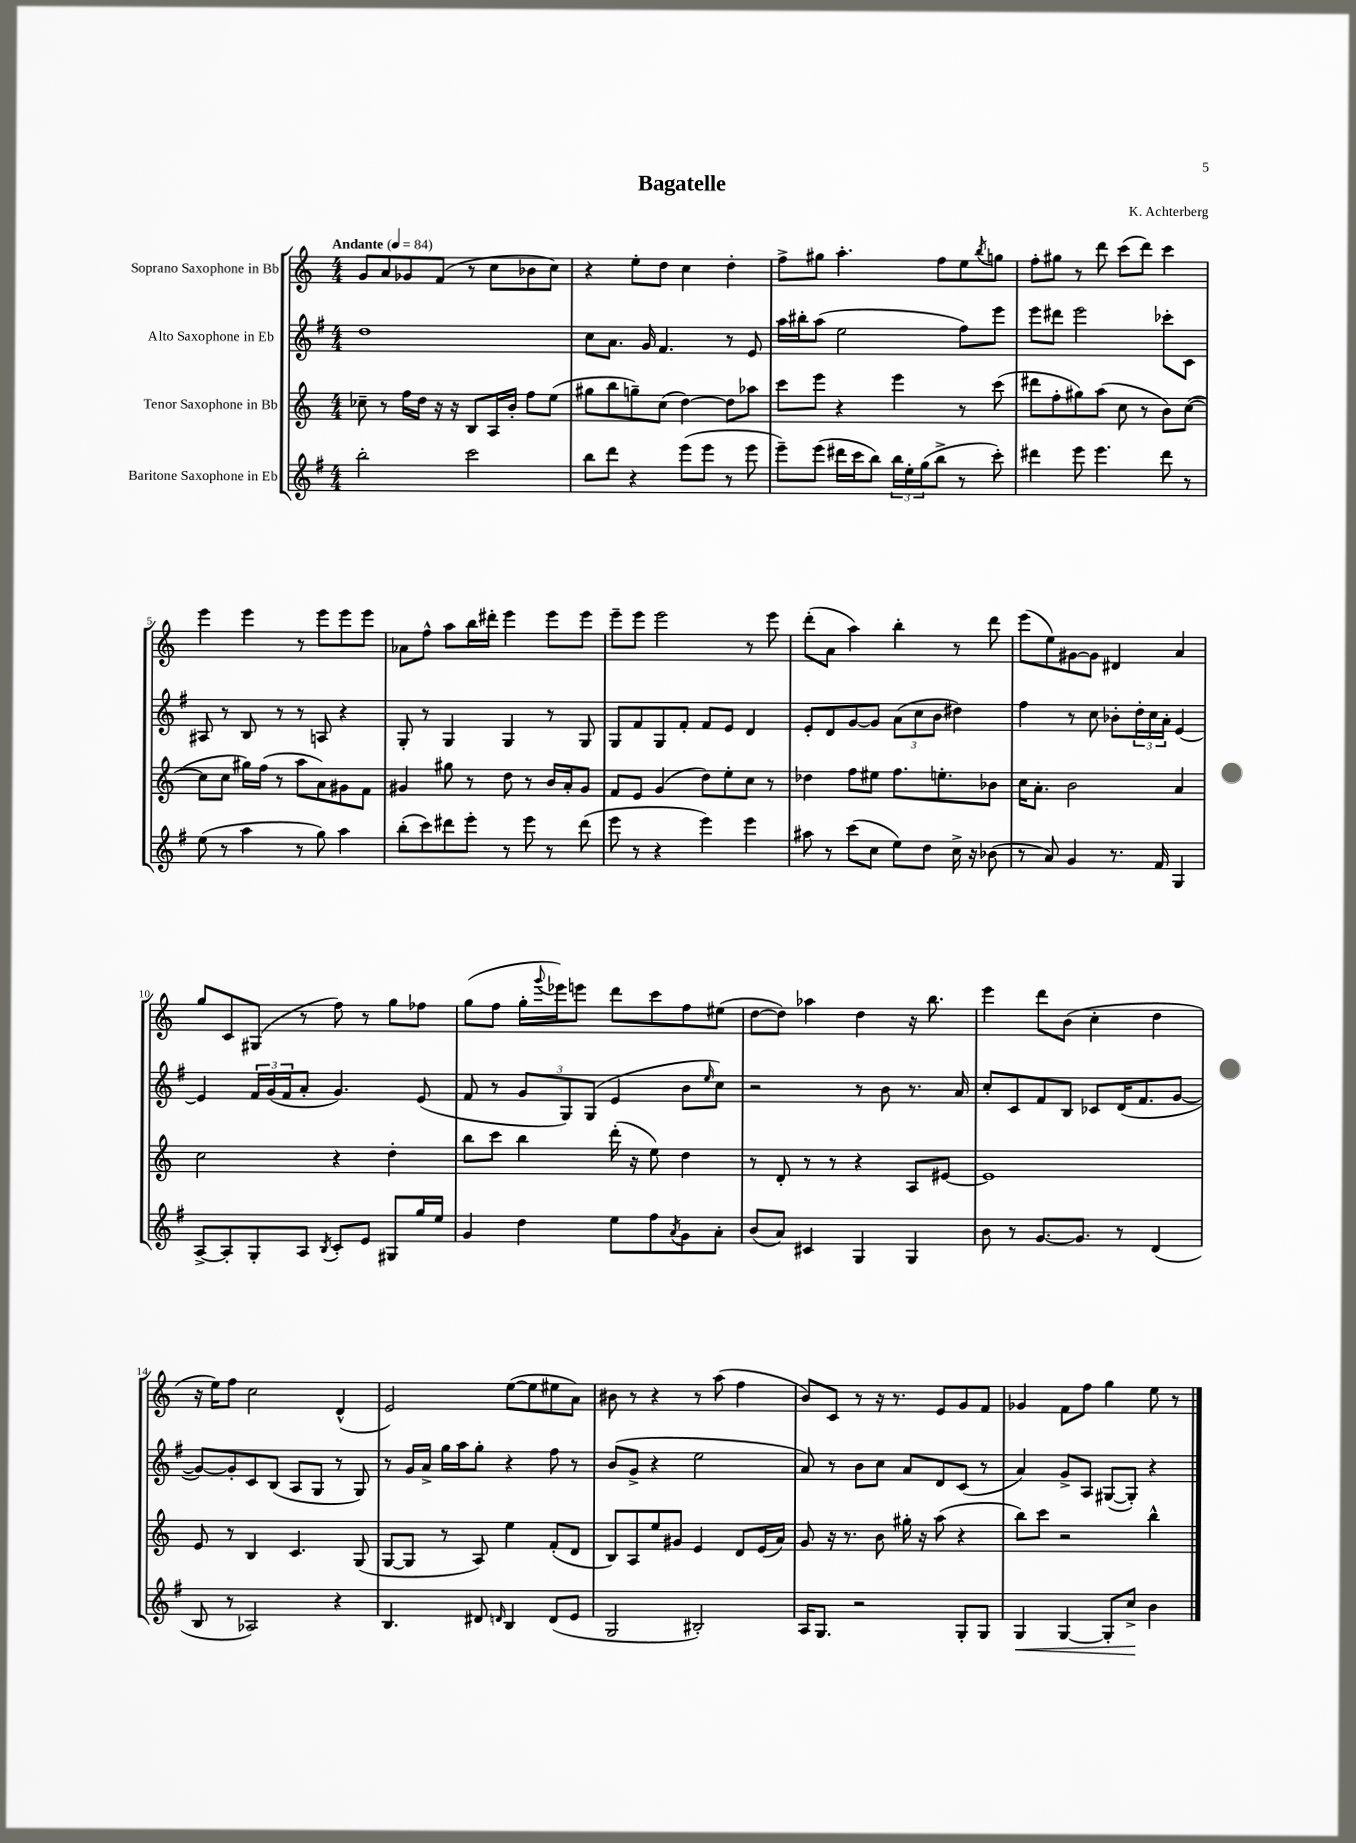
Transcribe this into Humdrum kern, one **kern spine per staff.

**kern	**dynam	**kern	**kern	**kern
*part4	*part4	*part3	*part2	*part1
*staff4	*staff4	*staff3	*staff2	*staff1
*I"Baritone Saxophone in Eb	*	*I"Tenor Saxophone in Bb	*I"Alto Saxophone in Eb	*I"Soprano Saxophone in Bb
*clefG2	*	*clefG2	*clefG2	*clefG2
*k[f#]	*	*k[]	*k[f#]	*k[]
*M4/4	*	*M4/4	*M4/4	*M4/4
*MM84	*	*MM84	*MM84	*MM84
=1	=1	=1	=1	=1
!	!	!	!	!LO:TX:a:B:t=Andante
2bb'\	.	8cc-X~\	1dd	8g/L
.	.	8r	.	8a/
.	.	16ff\LL	.	8g-X/
.	.	16dd\JJ	.	.
.	.	16r	.	(8f/J
.	.	16r	.	.
2ccc\	.	8B/L	.	8r
.	.	16A/L	.	8cc\L
.	.	16b'/JJ	.	.
.	.	8ff\L	.	8b-X\
.	.	(8ee\J	.	8cc\J)
=2	=2	=2	=2	=2
8bb\L	.	8gg#X\L	8cc\L	4r
8ddd\J	.	8bb\	8.a\J	.
4r	.	8ggn~\)	.	8ee'\L
.	.	.	16g/	.
.	.	(8cc\J	4.f#/	8dd\J
(8eee\L	.	[4dd\)	.	4cc\
8eee\J	.	.	.	.
8r	.	8dd\L]	8r	4dd'\
8eee\	.	8aa-X\J	8e/	.
=3	=3	=3	=3	=3
8eee~\L)	.	8ccc\L	16aa\LL	8ff^\L
.	.	.	16bb#X'\J	.
(8eee\J	.	8eee\J	(8aa\J	8gg#X\J
16ddd#X\LL	.	4r	2ee\	4.aa'\
16ccc\J	.	.	.	.
8bb\J)	.	.	.	.
24bb\LL	.	4eee\	.	.
24ee'\	.	.	.	.
(24gg\J	.	.	.	.
8bb^\J	.	.	.	8ff\L
8r	.	8r	8ff#\L)	8ee\
.	.	.	.	8qbb/
8ccc'\)	.	(8ccc\	8eee\J	8ggn\J
=4	=4	=4	=4	=4
4ddd#X\	.	8ddd#X\L	8eee\L	8ff'\L
.	.	8ff'\	8ddd#X\J	8gg#X\J
8eee\	.	8gg#X\)	2eee\	8r
4.eee\	.	(8aa\J	.	8ddd\
.	.	8cc\	.	(8ccc\L
.	.	8r	.	8ddd\J)
8ddd#\	.	8b\L)	8ccc-X'\L	4ccc\
8r	.	([8cc\J	8c\J	.
!!LO:LB:g=z
=5	=5	=5	=5	=5
(8ee\	.	8cc\L]	8A#X/	4eee\
8r	.	8cc\J	8r	.
4aa\	.	16gg#X\LL)	8B/	4eee\
.	.	(16ff\JJ	.	.
.	.	8r	8r	.
8r	.	8aa\L	8r	8r
8gg\)	.	8a\)	8An/	8eee\L
4aa\	.	8g#X\	4r	8eee\
.	.	8f\J	.	8eee\J
=6	=6	=6	=6	=6
(8bb'\L	.	4g#X/	8G'/	8a-X\L
8ccc\)	.	.	8r	8ff^^\J
8ddd#X\	.	8gg#X\	4G/	8aa\L
8eee'\J	.	8r	.	16bb\L
.	.	.	.	16ddd#X'\JJ
8r	.	8dd\	4G/	4eee\
8eee\	.	8r	.	.
8r	.	16b/LL	8r	8eee\L
.	.	16a'/J	.	.
(8ddd#\	.	8g#/J	8G/	8eee\J
=7	=7	=7	=7	=7
8eee\	.	8f/L	8G/L	8eee~\L
8r	.	8e/J	8f#/	8eee\J
4r	.	(4g/	8G/	2eee\
.	.	.	8f#'/J	.
4eee\)	.	8dd\L)	8f#/L	.
.	.	8ee'\	8e/J	.
4eee\	.	8cc\J	4d/	8r
.	.	8r	.	8eee\
=8	=8	=8	=8	=8
8aa#X\	.	4dd-X\	8e'/L	(8ddd'\L
8r	.	.	8d/	8a\J
(8ccc\L	.	8ff\L	[8g/	4aa\)
8cc\J	.	8ee#X\J	8g/J]	.
8ee\L)	.	8.ff\L	(12a\L	4bb'\
.	.	.	12cc\	.
8dd\J	.	.	.	.
.	.	.	12b\J	.
.	.	8.een'\	.	.
16cc^\	.	.	4dd#X\)	8r
16r	.	.	.	.
(8b-X\	.	8b-X\J	.	8ddd\
=9	=9	=9	=9	=9
8r	.	16cc\KL	4ff#\	(8eee\L
.	.	8.a'\J	.	.
8a/)	.	.	.	8ee\)
4g/	.	2b\	8r	[8g#X\
.	.	.	8cc\	8g#\J]
8.r	.	.	8b-X'\L	4d#X/
.	.	.	24dd'\L	.
.	.	.	24cc\	.
16f#/	.	.	.	.
.	.	.	24a'\JJ	.
4G/	.	4a/	[4e/	4a/
!!LO:LB:g=z
=10	=10	=10	=10	=10
[8A^/L	.	2cc\	4e/]	8gg/L
8A'/]	.	.	.	8c/
8G'/	.	.	24f#/LL	(8G#X/J
.	.	.	(24g/	.
.	.	.	24f#/J	.
8A/J	.	.	8a'/J	8r
8qB/	.	.	.	.
8c'/L	.	4r	4.g/)	8ff\)
8e/J	.	.	.	8r
8G#X/L	.	4dd'\	.	8gg\L
16gg/L	.	.	(8e/	8ff-X\J
16ee/JJ	.	.	.	.
=11	=11	=11	=11	=11
4g/	.	8bb\L	8f#/	(8gg\L
.	.	8ccc\J	8r	8ff\J
4dd\	.	4bb\	12g/L	16gg'\LL
.	.	.	.	8qqggg/
.	.	.	.	16eee-X\J)
.	.	.	12G/)	.
.	.	.	.	8eeen\J
.	.	.	(12G/J	.
8ee\L	.	(16ddd'\	4e/	8ddd\L
.	.	16r	.	.
8ff#\	.	8ee\)	.	8ccc\
8qa/	.	.	.	.
8g\	.	4dd\	8b\L	8ff\
.	.	.	16qqee/	.
8a'\J	.	.	8cc\J)	(8ee#X\J
=12	=12	=12	=12	=12
(8b/L	.	8r	2r	[8dd\L
8a/J)	.	8d'/	.	8dd\J])
4c#X/	.	8r	.	4aa-X\
.	.	8r	.	.
4G/	.	4r	8r	4dd\
.	.	.	8b\	.
4G/	.	8A/L	8.r	16r
.	.	.	.	8.bb\
.	.	[8e#X/J	.	.
.	.	.	16a/	.
=13	=13	=13	=13	=13
8b\	.	1e#]	8cc'/L	4eee\
8r	.	.	8c/	.
[8.g/L	.	.	8f#/	8ddd\L
.	.	.	8B/J	(8b\J
8.g/J]	.	.	.	.
.	.	.	8c-X/L	4cc'\
8r	.	.	(16d/K	.
.	.	.	8.f#/	.
(4d/	.	.	.	4dd\
.	.	.	[8g/J	.
!!LO:LB:g=z
=14	=14	=14	=14	=14
8B/	.	8e/	8g/L_)	16r
.	.	.	.	16ee\KL)
8r	.	8r	8g'/]	8ff\J
2A-X/)	.	4B/	8c/	2cc\
.	.	.	(8B/J	.
.	.	4.c/	8A/L	.
.	.	.	8G/J	.
4r	.	.	8r	(4d^^/
.	.	(8G/	8G/)	.
=15	=15	=15	=15	=15
4.B/	.	[8G/L	8r	2e/)
.	.	8G/J]	16g/LL	.
.	.	.	16a^/JJ	.
.	.	8r	16gg\LL	.
.	.	.	16aa\J	.
8d#X/	.	8A/)	8gg'\J	.
16qqdn/	.	.	.	.
4B/	.	4ee\	4r	([8ee\L
.	.	.	.	8ee\]
(8d/L	.	(8f'/L	8ff#\	8ee#X\
8e/J	.	8d/J	8r	8a\J)
=16	=16	=16	=16	=16
2G/	.	8B/L)	(8b/L	8b#X\
.	.	8A/	8g^/J	8r
.	.	8ee/	4r	4r
.	.	8g#X/J	.	.
2B#X'/)	.	4e/	2ee\	8r
.	.	.	.	(8aa\
.	.	8d/L	.	4ff\
.	.	(16e/L	.	.
.	.	16a/JJ)	.	.
=17	=17	=17	=17	=17
16A/KL	.	8g/	8a/)	8b/L)
8.G/J	.	.	.	.
.	.	16r	8r	8c/J
.	.	8.r	.	.
2r	.	.	8b\L	8r
.	.	8b\	8cc\J	16r
.	.	.	.	8.r
.	.	16gg#X'\	8a/L	.
.	.	16r	.	.
.	.	(8aa\	8d/	8e/L
8G'/L	.	4r	(8c/J	8g/
8G/J	.	.	8r	8f/J
=18	=18	=18	=18	=18
!	!LO:HP:b	!	!	!
4G/	<	8bb\L)	4a/)	4g-X/
.	.	8ccc\J	.	.
[4G/	.	2r	8g^/L	8f\L
.	.	.	8A/J	8ff\J
8G'/L]	.	.	([8G#X/L	4gg\
8cc^/J	.	.	8G#'/J])	.
4b\	[	4bb^^\	4r	8ee\
.	.	.	.	8r
==	==	==	==	==
*-	*-	*-	*-	*-
